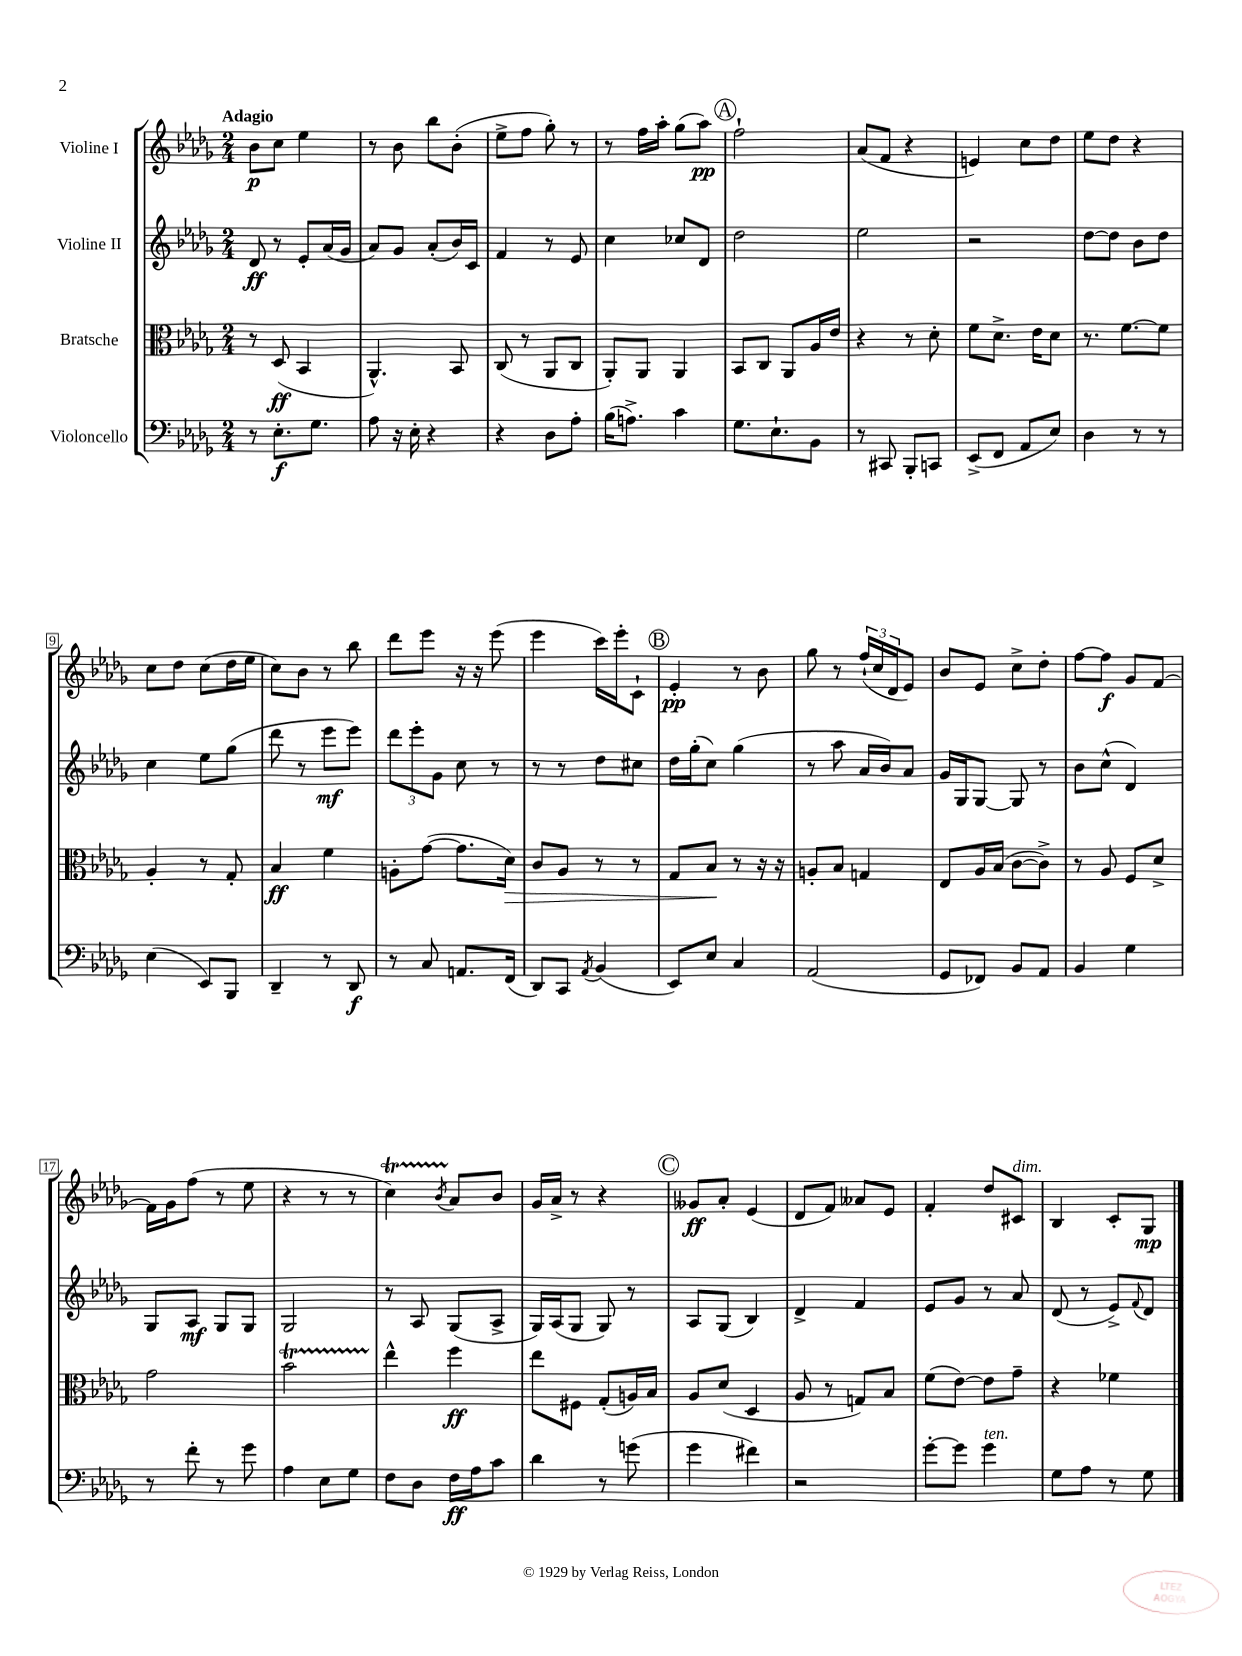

**kern	**dynam	**kern	**dynam	**kern	**dynam	**kern	**dynam
*part4	*part4	*part3	*part3	*part2	*part2	*part1	*part1
*staff4	*staff4	*staff3	*staff3	*staff2	*staff2	*staff1	*staff1
*I"Violoncello	*	*I"Bratsche	*	*I"Violine II	*	*I"Violine I	*
*clefF4	*	*clefC3	*	*clefG2	*	*clefG2	*
*k[b-e-a-d-g-]	*	*k[b-e-a-d-g-]	*	*k[b-e-a-d-g-]	*	*k[b-e-a-d-g-]	*
*M2/4	*	*M2/4	*	*M2/4	*	*M2/4	*
=1	=1	=1	=1	=1	=1	=1	=1
!	!	!	!	!	!	!LO:TX:a:B:t=Adagio	!
8r	.	8r	.	8d-/	ff	8b-\L	p
8.E-'\L	f	(8D-/	ff	8r	.	8cc\J	.
.	.	4BB-/	.	8e-'/L	.	4ee-\	.
8.G-\J	.	.	.	.	.	.	.
.	.	.	.	(16a-/L	.	.	.
.	.	.	.	16g-/JJ	.	.	.
=2	=2	=2	=2	=2	=2	=2	=2
8A-\	.	4.AA-^^/)	.	8a-/L)	.	8r	.
16r	.	.	.	8g-/J	.	8b-\	.
16E-'\	.	.	.	.	.	.	.
4r	.	.	.	(8a-'/L	.	8bb-\L	.
.	.	8BB-/	.	16b-/L)	.	(8b-'\J	.
.	.	.	.	16c/JJ	.	.	.
=3	=3	=3	=3	=3	=3	=3	=3
4r	.	(8C/	.	4f/	.	8ee-^\L	.
.	.	8r	.	.	.	8ff\J	.
8D-\L	.	8AA-/L	.	8r	.	8gg-'\)	.
8A-'\J	.	8C/J	.	8e-/	.	8r	.
=4	=4	=4	=4	=4	=4	=4	=4
(16B-\KL	.	8AA-'/L)	.	4cc\	.	8r	.
8.An^\J)	.	.	.	.	.	.	.
.	.	8AA-/J	.	.	.	16ff\LL	.
.	.	.	.	.	.	16aa-'\JJ	.
4c\	.	4AA-/	.	8cc-X/L	.	(8gg-\L	.
.	.	.	.	8d-/J	.	8aa-\J)	pp
!!LO:REH:place=s1:t=A
=5	=5	=5	=5	=5	=5	=5	=5
8.G-\L	.	8BB-/L	.	2dd-\	.	2ff`\	.
.	.	8C/J	.	.	.	.	.
8.E-`\	.	.	.	.	.	.	.
.	.	8AA-/L	.	.	.	.	.
8BB-\J	.	16A-/L	.	.	.	.	.
.	.	16e-/JJ	.	.	.	.	.
=6	=6	=6	=6	=6	=6	=6	=6
8r	.	4r	.	2ee-\	.	(8a-/L	.
8CC#X/	.	.	.	.	.	8f/J	.
8BBB-'/L	.	8r	.	.	.	4r	.
8CCn/J	.	8d-'\	.	.	.	.	.
=7	=7	=7	=7	=7	=7	=7	=7
(8EE-^/L	.	8f\L	.	2r	.	4en/)	.
8FF/J	.	8.d-^\J	.	.	.	.	.
8AA-/L	.	.	.	.	.	8cc\L	.
.	.	16e-\KL	.	.	.	.	.
8E-/J)	.	8d-\J	.	.	.	8dd-\J	.
=8	=8	=8	=8	=8	=8	=8	=8
4D-\	.	8.r	.	[8dd-\L	.	8ee-\L	.
.	.	.	.	8dd-\J]	.	8dd-\J	.
.	.	[8.f\L	.	.	.	.	.
8r	.	.	.	8b-\L	.	4r	.
8r	.	8f\J]	.	8dd-\J	.	.	.
!!LO:LB:g=z
=9	=9	=9	=9	=9	=9	=9	=9
(4E-\	.	4A-'/	.	4cc\	.	8cc\L	.
.	.	.	.	.	.	8dd-\J	.
8EE-/L)	.	8r	.	8ee-\L	.	(8cc\L	.
8BBB-/J	.	8G-'/	.	(8gg-\J	.	16dd-\L	.
.	.	.	.	.	.	16ee-\JJ	.
=10	=10	=10	=10	=10	=10	=10	=10
4DD-~/	.	4B-/	ff	8ddd-\	.	8cc\L)	.
.	.	.	.	8r	.	8b-\J	.
8r	.	4f\	.	8eee-\L	mf	8r	.
8DD-/	f	.	.	8eee-\J)	.	8bb-\	.
=11	=11	=11	=11	=11	=11	=11	=11
8r	.	8An'\L	.	12ddd-\L	.	8ddd-\L	.
.	.	.	.	12eee-'\	.	.	.
8C/	.	([8g-\J	.	.	.	8eee-\J	.
.	.	.	.	12g-\J	.	.	.
8.AAn/L	.	8.g-\L]	.	8cc\	.	16r	.
.	.	.	.	.	.	16r	.
.	.	.	.	8r	.	(8eee-\	.
!	!	!	!LO:HP:b	!	!	!	!
(16FF/Jk	.	16d-\Jk)	>	.	.	.	.
=12	=12	=12	=12	=12	=12	=12	=12
8DD-/L)	.	8c/L	.	8r	.	4eee-\	.
8CC/J	.	8A-/J	.	8r	.	.	.
8qAA-/	.	.	.	.	.	.	.
(4BB-/	.	8r	.	8dd-\L	.	16ccc\LL)	.
.	.	.	.	.	.	16eee-'\J	.
.	.	8r	.	8cc#X\J	.	8c`\J	.
!!LO:REH:place=s1:t=B
=13	=13	=13	=13	=13	=13	=13	=13
8EE-/L)	.	8G-/L	.	16dd-\LL	.	4e-'/	pp
.	.	.	.	(16gg-'\J	.	.	.
8E-/J	.	8B-/J	.	8cc\J)	.	.	.
4C/	.	8r	]	(4gg-\	.	8r	.
.	.	16r	.	.	.	8b-\	.
.	.	16r	.	.	.	.	.
=14	=14	=14	=14	=14	=14	=14	=14
(2AA-/	.	8An'/L	.	8r	.	8gg-\	.
.	.	8B-/J	.	8aa-\	.	8r	.
.	.	4Gn/	.	16a-/LL	.	(24ff`/LL	.
.	.	.	.	.	.	24cc/	.
.	.	.	.	16b-/J)	.	.	.
.	.	.	.	.	.	24d-/J	.
.	.	.	.	8a-/J	.	8e-/J)	.
=15	=15	=15	=15	=15	=15	=15	=15
8GG-/L	.	8E-/L	.	16g-/LL	.	8b-/L	.
.	.	.	.	16G-/J	.	.	.
8FF-X/J)	.	16A-/L	.	[8G-/J	.	8e-/J	.
.	.	(16B-/JJ	.	.	.	.	.
8BB-/L	.	[8c\L	.	8G-/]	.	8cc^\L	.
8AA-/J	.	8c^\J])	.	8r	.	8dd-'\J	.
=16	=16	=16	=16	=16	=16	=16	=16
4BB-/	.	8r	.	8b-\L	.	[8ff\L	.
.	.	8A-/	.	(8cc^^\J	.	8ff\J]	f
4G-\	.	8F/L	.	4d-/)	.	8g-/L	.
.	.	8d-^/J	.	.	.	[8f/J	.
!!LO:LB:g=z
=17	=17	=17	=17	=17	=17	=17	=17
8r	.	2g-\	.	8G-/L	.	16f\LL]	.
.	.	.	.	.	.	16g-\J	.
8f'\	.	.	.	8A-/J	mf	(8ff\J	.
8r	.	.	.	8G-/L	.	8r	.
8g-\	.	.	.	8G-/J	.	8ee-\	.
=18	=18	=18	=18	=18	=18	=18	=18
4A-\	.	2b-T\	.	2G-/	.	4r	.
8E-\L	.	.	.	.	.	8r	.
8G-\J	.	.	.	.	.	8r	.
=19	=19	=19	=19	=19	=19	=19	=19
8F\L	.	4ee-^^\	.	8r	.	4cct\)	.
8D-\J	.	.	.	8A-/	.	.	.
.	.	.	.	.	.	8qb-/	.
16F\LL	ff	4ff\	ff	(8G-/L	.	8a-/L	.
16A-\J	.	.	.	.	.	.	.
8c\J	.	.	.	8A-^/J	.	8b-/J	.
=20	=20	=20	=20	=20	=20	=20	=20
4d-\	.	8ee-\L	.	16G-/LL)	.	16g-/LL	.
.	.	.	.	(16A-/J	.	16a-^/JJ	.
.	.	8F#X\J	.	8G-/J	.	8r	.
8r	.	(8G-'/L	.	8G-/)	.	4r	.
(8gn\	.	16An/L)	.	8r	.	.	.
.	.	16B-/JJ	.	.	.	.	.
!!LO:REH:place=s1:t=C
=21	=21	=21	=21	=21	=21	=21	=21
4g-\	.	8A-/L	.	8A-/L	.	8g--X/L	ff
.	.	(8d-/J	.	(8G-/J	.	8a-'/J	.
4f#X\)	.	4D-/	.	4B-/)	.	(4e-/	.
=22	=22	=22	=22	=22	=22	=22	=22
2r	.	8A-/	.	4d-^/	.	8d-/L	.
.	.	8r	.	.	.	8f/J)	.
.	.	8Gn/L)	.	4f/	.	8a--X/L	.
.	.	8B-/J	.	.	.	8e-/J	.
=23	=23	=23	=23	=23	=23	=23	=23
[8g-'\L	.	(8f\L	.	8e-/L	.	4f'/	.
8g-\J]	.	[8e-\J)	.	8g-/J	.	.	.
!LO:TX:a:i:t=ten.	!	!	!	!	!	!	!
4g-\	.	8e-\L]	.	8r	.	8dd-/L	.
!	!	!	!	!	!	!LO:TX:a:i:t=dim.	!
.	.	8g-~\J	.	8a-/	.	8c#X/J	.
=24	=24	=24	=24	=24	=24	=24	=24
8G-\L	.	4r	.	(8d-/	.	4B-/	.
8A-\J	.	.	.	8r	.	.	.
8r	.	4f-X\	.	8e-^/L)	.	8c'/L	.
.	.	.	.	8qqf/	.	.	.
8G-\	.	.	.	8d-/J	.	8G-/J	mp
==	==	==	==	==	==	==	==
*-	*-	*-	*-	*-	*-	*-	*-
